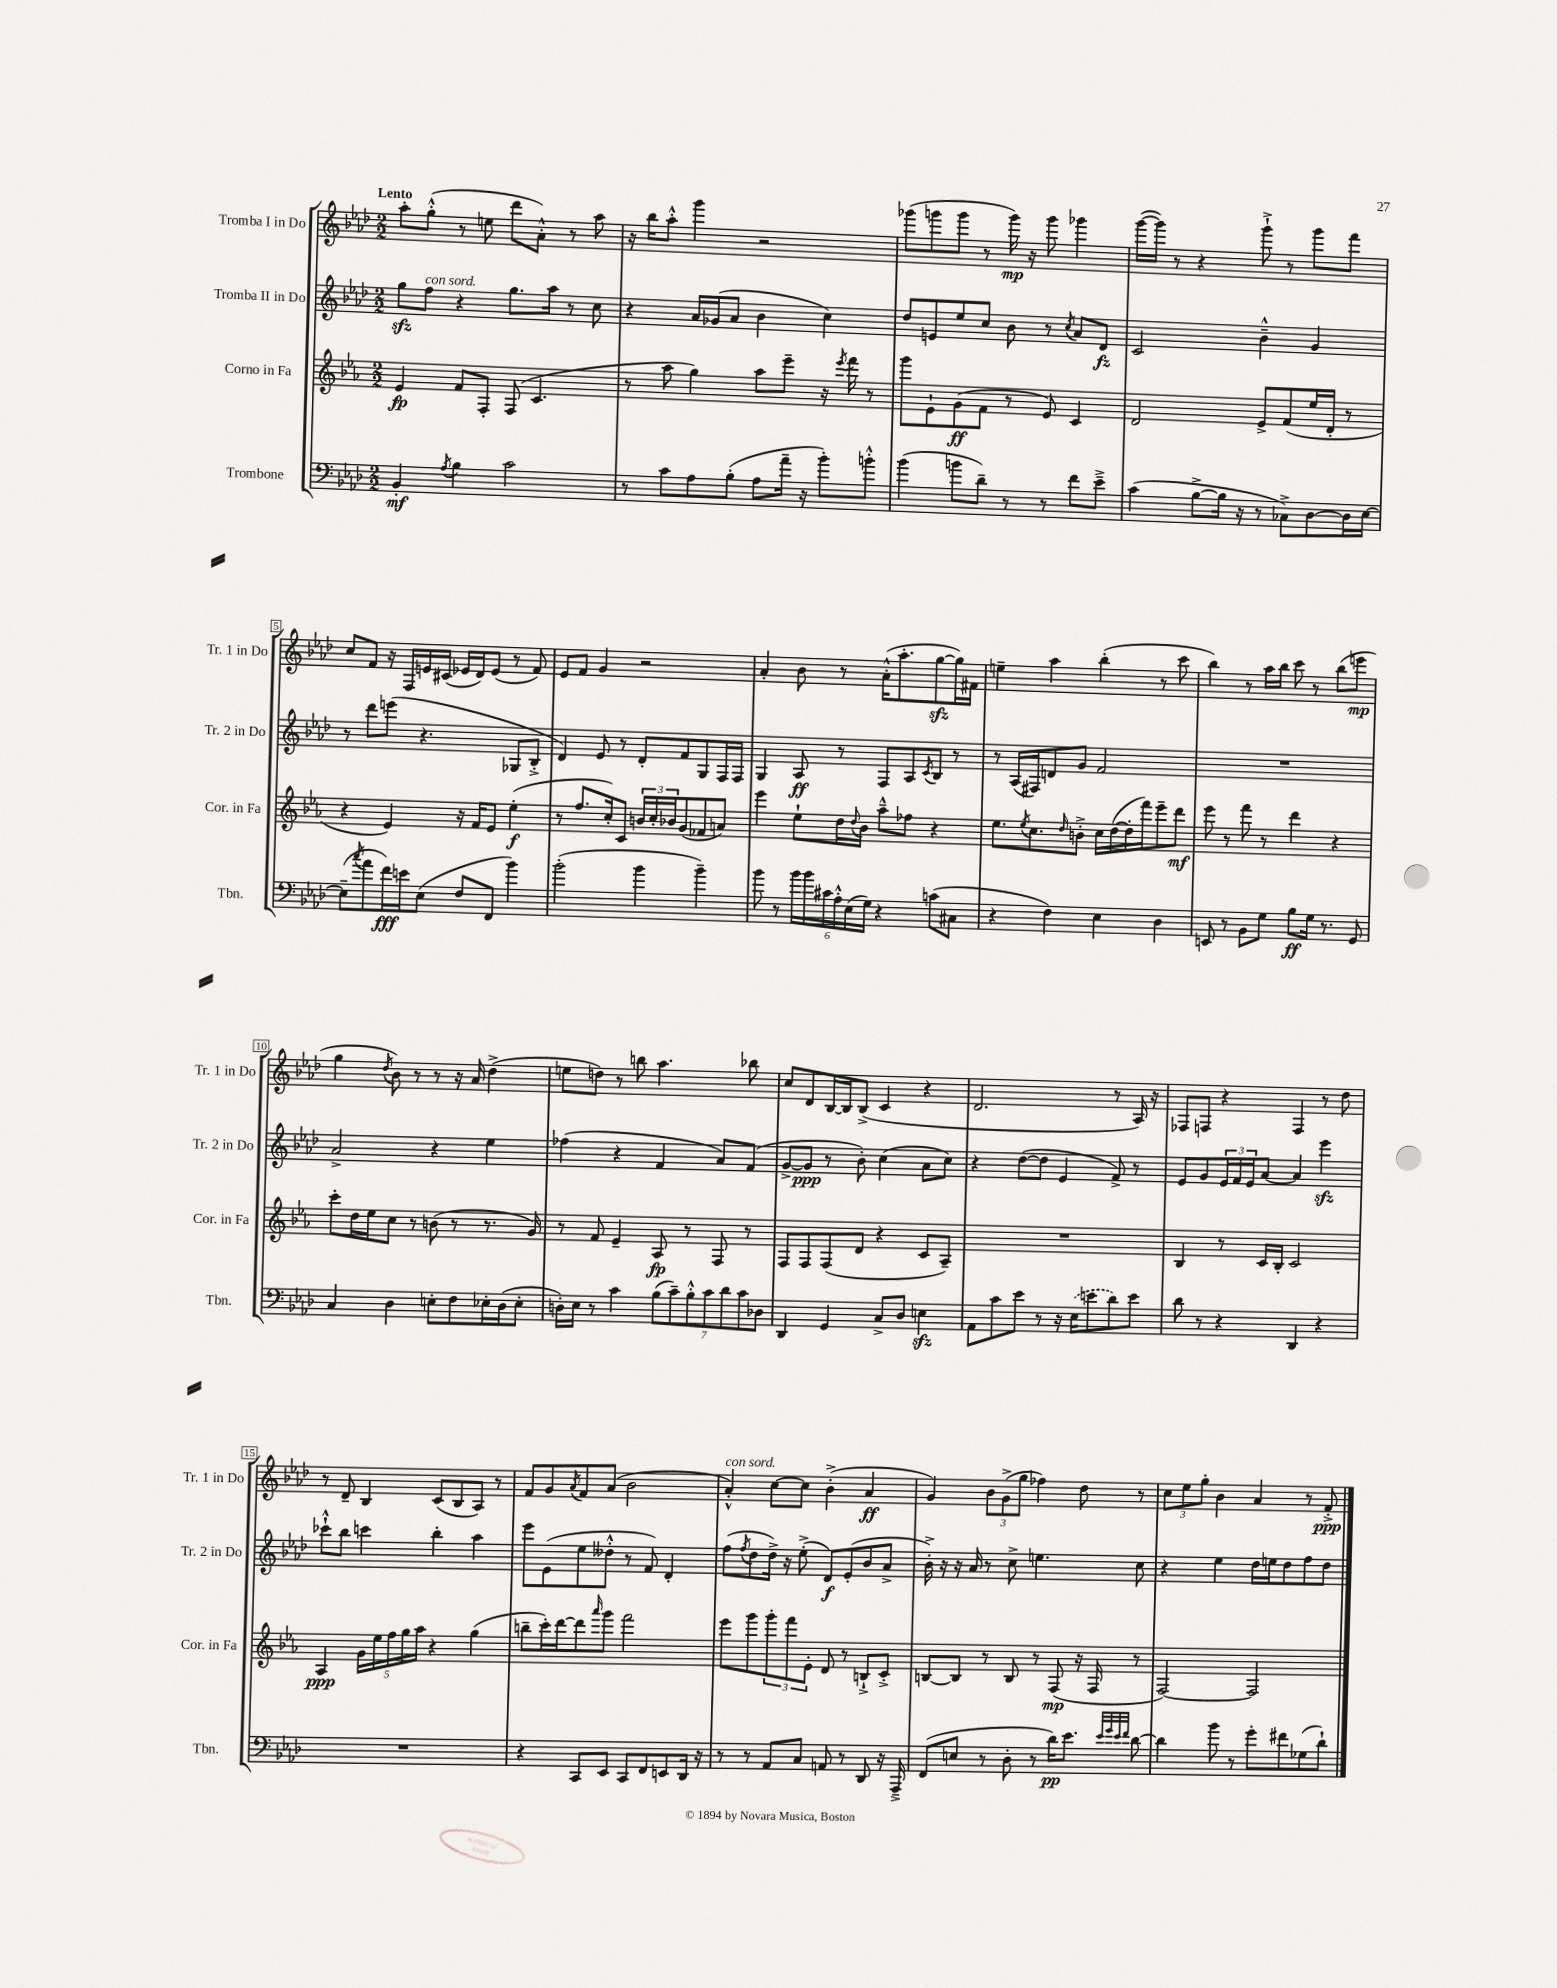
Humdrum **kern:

**kern	**kern	**kern	**kern
*staff4	*staff3	*staff2	*staff1
*clefF4	*clefG2	*clefG2	*clefG2
*k[b-e-a-d-]	*k[b-e-a-]	*k[b-e-a-d-]	*k[b-e-a-d-]
*M2/2	*M2/2	*M2/2	*M2/2
4BB-'	4e-	8gg	8aa-'
.	.	8ff	(8gg'^^
8qA-	.	.	.
4B-	8f	4r	8r
.	8F'	.	8ee
2c	(8F	8.gg	8ddd-
.	4.c	.	8a-'^^)
.	.	16aa-	.
.	.	8r	8r
.	.	8cc	8aa-
=	=	=	=
8r	8r	4r	16r
.	.	.	16bb-
8c	8aa-	.	8aa-'^^
8A-	4gg)	16a-	4ggg
.	.	(16g-	.
(8B-'	.	8a-	.
8A-	8aa-	4b-	2r
16a-~	8eee-~	.	.
16r	.	.	.
8b-')	16r	4cc)	.
.	8qeee-	.	.
.	16fff	.	.
8b'^^	8r	.	.
=	=	=	=
(4b-	8ggg	8dd-	(8ggg-
.	8e-`	8e	8ggg
8b	(8g	8ee-	8ggg
8d-~)	8f	8cc	8r
8r	8r	8b-	16ggg)
.	.	.	16r
8r	8e-)	8r	8ggg
.	.	8qcc	.
8f	4c	8a-	4ggg-
8e-~^	.	8d-	.
=	=	=	=
(4c	2d	2c	([16ggg
.	.	.	16ggg])
.	.	.	8r
[8B-^	.	.	4r
16B-]	.	.	.
16r	.	.	.
8r	8e-^	4b-~^^	8ggg`^
8C-^)	(8f	.	8r
[8D-	16ee-	4g	8ggg
.	16d'	.	.
16D-]	8r	.	8fff
[16E-	.	.	.
=	=	=	=
(8E-~]	4r	8r	8cc
8qcc	.	.	.
8a-	.	8ddd-	8f
16f)	4e-)	(8eee	16r
16e	.	.	16F
(8E-	.	4.r	16e
.	.	.	(16c#
8F	16r	.	16e-
.	16f	.	16d-)
8FF	8e-	.	(8e-
4b-)	(4ee-'	8G-	8r
.	.	8B-'^	8f)
=	=	=	=
(2b-'	8r	4d-)	8e-
.	8.ff	.	8f
.	.	8e-	4g
.	16cc')	.	.
.	8c	8r	.
4b-	24b	8d-'	2r
.	24cc'	.	.
.	24b-	.	.
.	(8g	8f	.
4b-~)	8f-	8G	.
.	8a)	16F	.
.	.	16F	.
=	=	=	=
8b-	4eee-	4G	4a-'
8r	.	.	.
24b-	8ee-`	8A-	8b-
24b-	.	.	.
24c#	.	.	.
24A-'^^	16dd	8r	8r
(24E-	.	.	.
.	8qqdd	.	.
.	16b-	.	.
24G)	.	.	.
4r	8aa-~^^	8F	(16a-'^^
.	.	.	8.aa-'
.	8ff-	8A-	.
.	.	8qc	.
(8c	4r	8B-	[8gg
8C#	.	8r	16gg])
.	.	.	16f#
=	=	=	=
4r	8.ee-	8r	4ee~
.	.	(16A-	.
.	8qee-	.	.
.	8.cc	16F#)	.
4F)	.	8d	4aa-
.	16qqdd	.	.
.	8b'^	8g	.
4E-	16cc	2f	(4bb-'
.	([16dd	.	.
.	16dd']	.	.
.	16fff)	.	.
4D-	8eee-~	.	8r
.	8ddd	.	8ccc
=	=	=	=
8EE	8eee-	1r	4bb-)
8r	8r	.	.
8BB-	8fff	.	8r
8G	8r	.	16aa-
.	.	.	16bb-
8B-	4ddd	.	8ccc
16G	.	.	8r
8.r	.	.	.
.	4r	.	(8bb-
8GG	.	.	8eee
=	=	=	=
4C	8ccc'	2a-^	4gg
.	16dd	.	.
.	16ee-	.	.
.	.	.	8qdd-
4D-	8cc	.	8b-)
.	8r	.	8r
8E'	(8b	4r	8r
8F	8r	.	16r
.	.	.	16a-
16E-'	8.r	4ee-	(4dd-^
(16D-	.	.	.
8E-'	.	.	.
.	16g)	.	.
=	=	=	=
16D')	8r	(4ff-	8ee
16E-	.	.	.
8r	8f	.	8dd)
4c	4e-~	4r	8r
.	.	.	8bb
(14B-	8A-	4f	4.aa-
14c~)	.	.	.
.	8r	.	.
14B-'^^	.	.	.
14c	.	.	.
.	8F	8a-)	.
14d-	.	.	.
14c	.	.	.
.	8r	(8f	8bb-
14D-	.	.	.
=	=	=	=
4DD-	8F	[8g^	8cc
.	8F	8g]	8d-
4GG	(8F	8r	[16B-
.	.	.	16B-]
.	8d	8b-')	(8B-^
8C^	4r	(4cc	4c
8D-	.	.	.
4E	8c	8a-	4r
.	8A-~)	8cc)	.
=	=	=	=
8AA-	1r	4r	2.d-
8c	.	.	.
8e-	.	([8dd-	.
8r	.	8dd-]	.
16r	.	4e-	.
(16E-	.	.	.
8e	.	.	.
8d-)	.	8f^)	8r
8e	.	8r	16A-)
.	.	.	16r
=	=	=	=
8d-	4B-	8e-	8F-
8r	.	8g	8F
4r	8r	24e-	4r
.	.	24f	.
.	.	24e-	.
.	16c	[8a-	.
.	16B-'	.	.
4DD-	2c	4a-]	4F
4r	.	4eee-	8r
.	.	.	8dd-
=	=	=	=
1r	4A-	8ccc-`^^	8r
.	.	8bb-	8d-~
.	20g	4ccc	4B-
.	20ee-	.	.
.	20ff	.	.
.	20gg	.	.
.	20aa-	.	.
.	4r	4bb-'	(8c
.	.	.	8B-
.	(4gg	4aa-	8A-)
.	.	.	8r
=	=	=	=
4r	8bb~	8eee-	8f
.	16ccc')	(8e-	8g
.	[16ddd	.	.
.	.	.	8qa-
8CC	8ddd]	8ee-	8f
.	16qqaaa-	.	.
8EE-	8ggg	8dd--'^^	(8a-
8CC	2fff	8r	2b-
8FF	.	8f)	.
8EE	.	4d-'	.
16DD-	.	.	.
16r	.	.	.
=	=	=	=
8r	8eee-	(8ff	4a-'^^)
.	.	8qff	.
8r	8ggg	8dd-	.
8AA-	12ggg'	16dd-^)	[8cc
.	.	16r	.
.	12fff	.	.
8C	.	(8ee-'^	8cc]
.	12e-'	.	.
8AA	8d	8d-)	(4b-'^
8r	8r	(8e-'	.
8DD-	8B`^	8b-	4a-
16r	8c'^	8a-^	.
16AAA-~^	.	.	.
=	=	=	=
(8FF	[8B	16b-'^)	4g)
.	.	16r	.
8E	8B]	16r	.
.	.	16a-	.
8r	8r	8r	12b-
.	.	.	(12g^
8D-'	8B	8cc^	.
.	.	.	12gg
8r	8r	4.ee	4ff-)
16d-)	(8F	.	.
8.e-	.	.	.
.	16r	.	8dd-
.	16F	.	.
32qqe-	.	.	.
32qqg	.	.	.
32qqe-	.	.	.
32qqf	.	.	.
[8d-	8r	8cc	8r
=	=	=	=
4d-]	[2F)	4r	12cc
.	.	.	12ee-
.	.	.	12gg'
8b-	.	4ee-	4b-
8r	.	.	.
8g'	2F]	16dd-	4a-
.	.	16ee	.
8f#	.	8dd-	.
(8G-	.	8ff	8r
8d-`)	.	8dd-	8f'^
==	==	==	==
*-	*-	*-	*-
